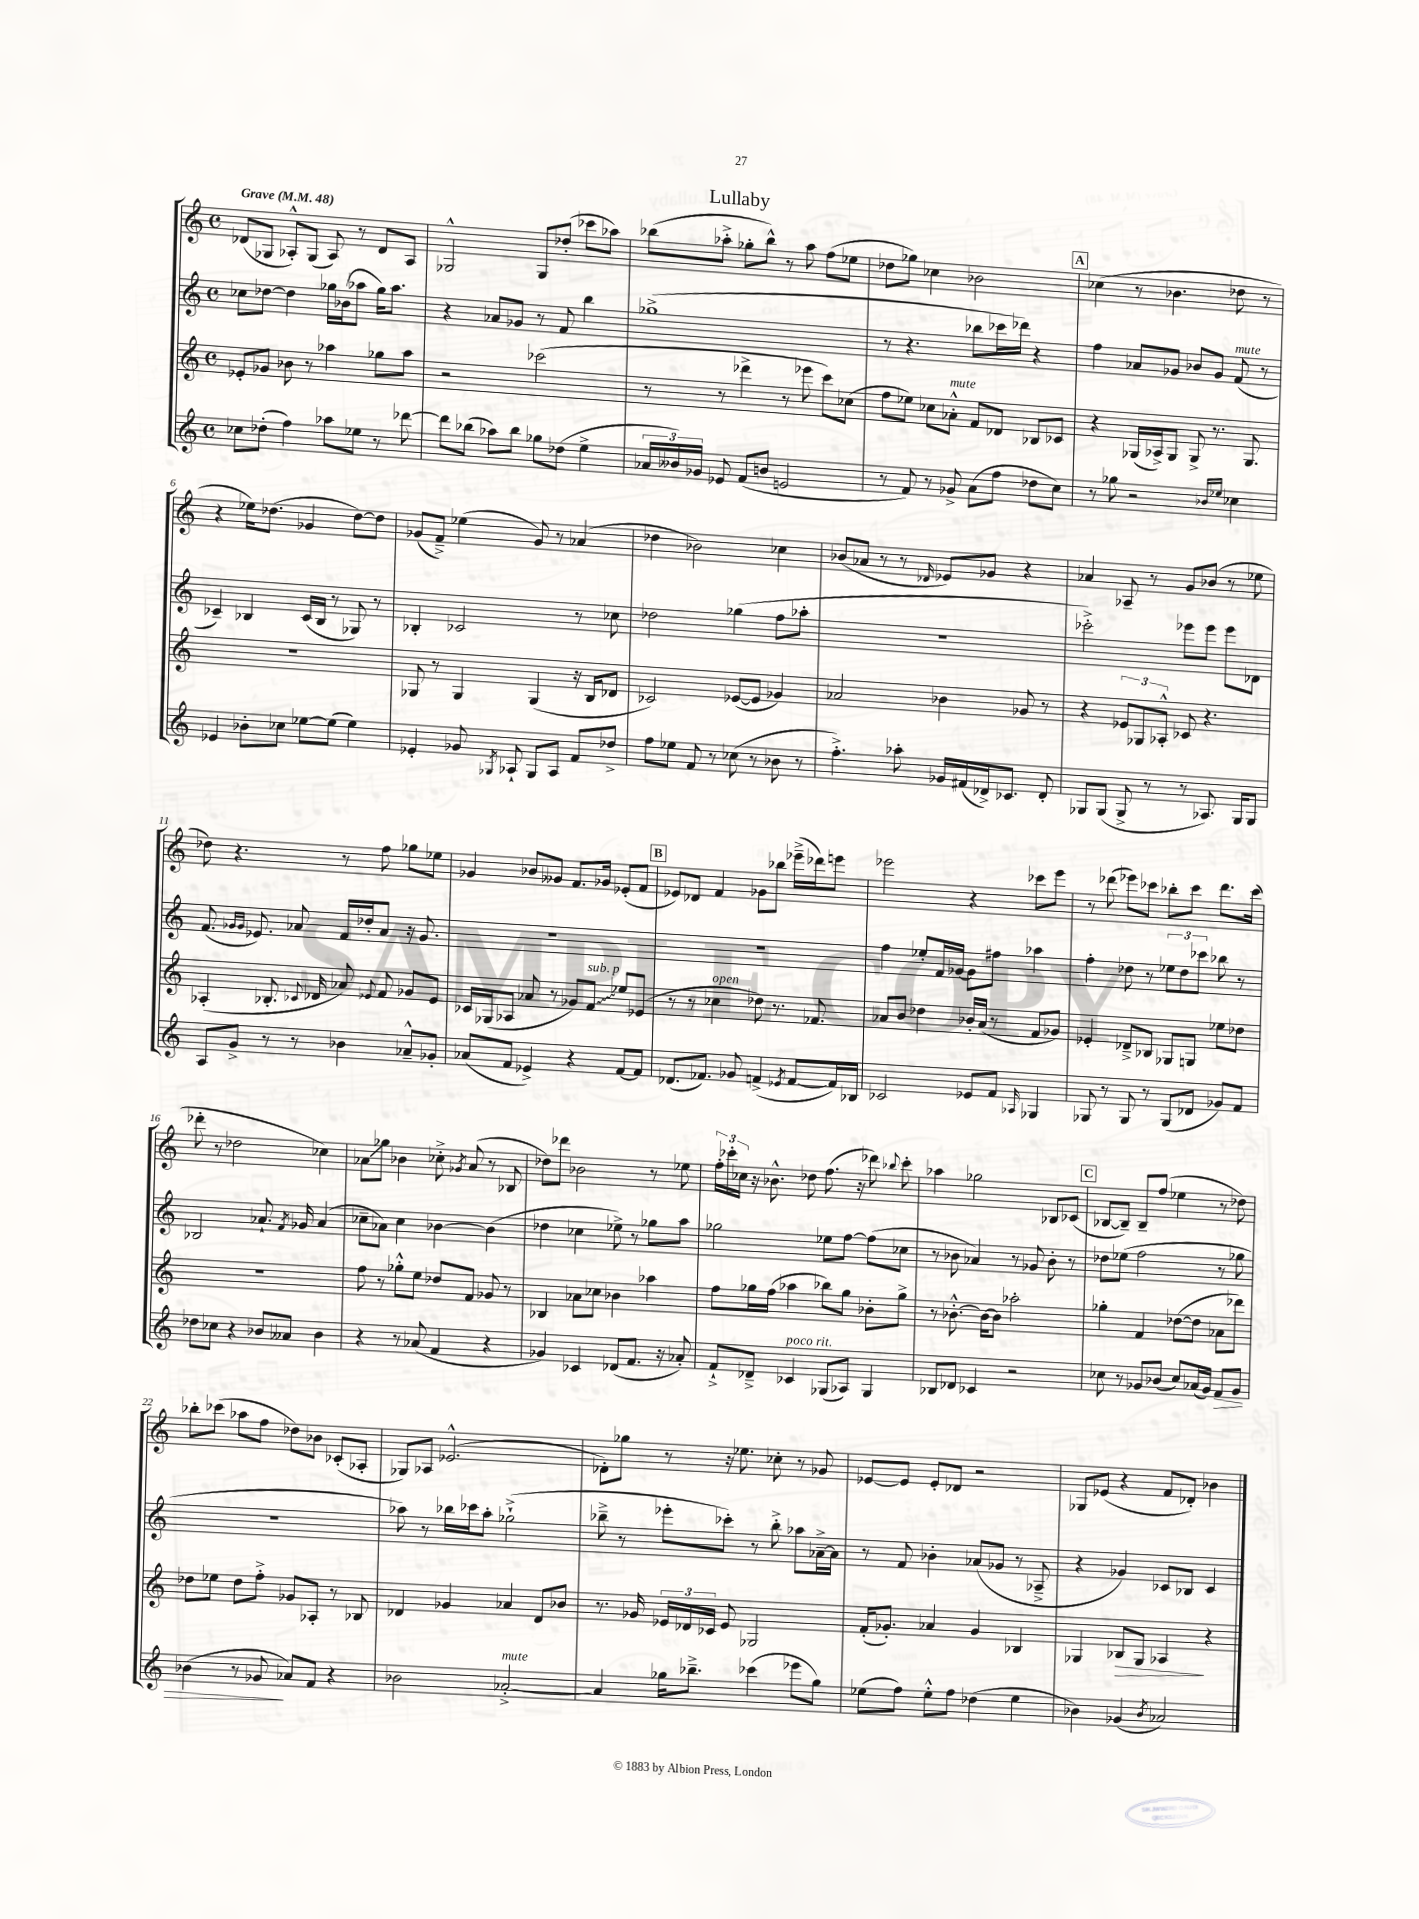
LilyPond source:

\header { title = "Lullaby" }
<<
\new StaffGroup <<
\new Staff = "s0" {
    \clef treble \key c \major \defaultTimeSignature \time 4/4 \tempo "Grave" 4 = 48
    \autoBeamOff des'8[( ges8] aes8[-.-^) ges8]( aes8) r8 des'8[ aes8] |
    ges2-^ ges8[ des''8]-.( ces'''8[ aes''8]) |
    bes''8[( aes''8]-.-> ges''8[-. bes''8]-^) r8 aes''8 f''8[( ees''8] |
    des''8[ ges''8]) ces''4 bes'2 |
    \mark \markup { \box "A" } ces''4( r8 bes'4. des''8 r8 |
    r4 ees''16[) des''8.]( ges'4 des''8[~) des''8] |
    ges'8[( f'8]--->) ees''4( ges'8) r8 aes'4( |
    des''4 bes'2) ces''4 |
    bes'8[( aes'8] r8 r8 \grace { des'16 } ees'8[) ges'8] r4 |
    aes'4 aes8-- r8 g'8[ bes'8]( r8 ees''8 |
    des''8) r4. r8 f''8 ges''8[ ees''8] |
    ges'4 bes'8[ geses'8] f'8.[ ges'16] ees'8[-.( f'8] |
    \mark \markup { \box "B" } ees'8[) des'8] f'4 ges'8[ bes''8] ees'''16[--->( des'''16) e'''8] |
    ees'''2 r4 ces'''8[ ees'''8] |
    r8 des'''8( ees'''8[) ces'''8] bes''8[-. ces'''8] des'''8.[ ces'''16]( |
    des'''8-. r8 des''2 ces''4) |
    aes'8[\glissando ges''8] bes'4 ces''8-.-> \acciaccatura { ges'8 } aes'8( r8 bes8 |
    des''8[) des'''8] bes'2 r8 ees''8 |
    \tuplet 3/2 { f''16[-. ces'''16-. ces''16] } r16 bes'8.-^ des''8 f''8.( r16 des'''8) \appoggiatura { bes''8 } ces'''8-. |
    aes''4 ges''2 bes8[ ces'8]( |
    \mark \markup { \box "C" } bes8[~ bes8]--) bes8[-- f''8]( ees''4 r8 des''8) |
    bes''8[-. ces'''8]( aes''8[ f''8] des''8[) bes'8] ces'8[-.( aes8]-. |
    ges8[) aes8] ees'2.-^( |
    des'8[-.) ges''8] r8 r16 ees''8. ces''8-. r8 ges'8 |
    ees'8[~ ees'8] ees'8[-. des'8] r2 |
    ges8[ ees'8]( r4 f'8[ des'8]-.) bes'4 \bar "|." |
}
\new Staff = "s1" {
    \clef treble \key c \major \defaultTimeSignature \time 4/4
    \autoBeamOff ces''8[ des''8]~ des''4 ges''16[ bes'16( aes''8] ges''16[) aes''8.] |
    r4 aes'8[ ges'8] r8 f'8 b''4 |
    ges''1->( |
    r8 r4. bes''8[ ces'''16 des'''16]) r4 |
    \mark \markup { \box "A" } f''4 aes'8[ ges'8] bes'8[ ges'8] f'8^\markup { \italic "mute" }( r8 |
    ces'4--) bes4 ces'16[( bes16] r8 ges8) r8 |
    bes4-. ces'2 r8 ces''8 |
    des''2 ges''4( f''8[ aes''8]-. |
    r1 |
    ces'''2-.->) ees'''8[ ees'''8] ees'''8[ des'8] |
    f'8.( \grace { ges'16[ ges'16] } ees'8.) aes'8 f'16[ des''16-. aes'8] r16 ges'8. |
    R1 |
    \mark \markup { \box "B" } R1 |
    f''4 ees''8[-. f'16 ges'16]~ ges'8[ fis''8] aes''4 |
    f''4-. des''8 r8 \tuplet 3/2 { ees''8[ des''8 ces'''8] } bes''8 r8 |
    bes2 aes'8.-! \acciaccatura { f'8 } ges'16 aes'4( |
    ces''8[-- aes'8]) ces''4 bes'4~ bes'4( |
    des''4 ces''4 ees''8->) r8 ges''8[ a''8] |
    ges''2 ees''8[ f''8]~ f''8[( ces''8] |
    r8 bes'8 aes'4) r8 ges'8 bes'8-. r8 |
    \mark \markup { \box "C" } des''8[ ees''8]( f''2 r8 ges''8 |
    R1 |
    aes''8) r8 bes''16[ ces'''16 aes''8]-. ges''2-!->( |
    bes''8---> r8 ees'''8[-. ces'''8]-.) r8 bes''8-.-> aes''8[ aes'16~---> aes'16] |
    r8 f'8 bes'4-. aes'8[( ges'8] r8 aes8---> |
    r4 ges'4) ces'8[ bes8] ces'4 \bar "|." |
}
\new Staff = "s2" {
    \clef treble \key c \major \defaultTimeSignature \time 4/4
    \autoBeamOff ees'8[-. ges'8] bes'8 r8 aes''4 ges''8[ aes''8] |
    r2 ces'''2( |
    r8 r8 des'''4-> r8 ees'''8 c'''8[) ces''8]( |
    f''8[ ees''8]) ces''8[ aes'8]-.-^^\markup { \italic "mute" } f'8[ des'8] bes8[ ces'8] |
    \mark \markup { \box "A" } r4 ges16[( aes16->) ges8] ges8-> r8. ges8. |
    r1 |
    ges8 r8 ges4 ges4( r16 b16[ des'8] |
    ces'2) ees'8[~( ees'8] ges'4) |
    aes'2 bes'4 ges'8 r8 |
    r4 \tuplet 3/2 { ees'8[ ges8 aes8]-.-^ } ces'8 r4. |
    aes4-.( bes8.-. \appoggiatura { ces'8 } des'16 aes'8) \appoggiatura { ees'8 } f'8 ges'8[ ees'8] |
    ces'16[ ges16( aes8] aes'8 r8 ges'8[) \once \override Glissando.style = #'zigzag f'8]\glissando^\markup { \italic "sub. p" } ees''8[ ees'8]( |
    \mark \markup { \box "B" } r8 r8 ces''4^\markup { \italic "open" } des''8) r8. fes'8. |
    aes'8[ b'8] des''4 bes'16[-. aes'16]( r8 f'8[ ges'8]) |
    ees'4-. des'8[---> bes8] ges8[ g8] ees''8[ des''8] |
    R1 |
    f''8 r8 ges''8[-.-^ e''8] des''8[ f'8] ges'8 r8 |
    bes4 aes'8[ ces''8] bes'4 aes''4 |
    f''8[ ges''16 f''16]( aes''4 bes''8[) ges''8] bes'8[-. ges''8]-> |
    r8 bes'8.~-.-^ bes'16[~ bes'8] aes''2-. |
    \mark \markup { \box "C" } ges''4-. f'4 des''8[~( des''8] aes'8[ des'''8]) |
    des''8[ ees''8] des''8[ f''8]-.-> ges'8[ aes8]-. r8 bes8 |
    des'4 ges'4 aes'4 des'8[ bes'8] |
    r8. ges'16 \tuplet 3/2 { ees'16[ des'16 ces'16] } ees'8 ges2 |
    f'16[-.( ges'8.]-.) aes'4 ges'4 bes4 |
    ges4 bes8[\> ges8] aes4\! r4 \bar "|." |
}
\new Staff = "s3" {
    \clef treble \key c \major \defaultTimeSignature \time 4/4
    \autoBeamOff ces''8[ des''8]-.( f''4) aes''8[ ees''8] r8 des'''8~ |
    des'''8[ bes''8]( aes''8[) bes''8] ges''8[ des''8]( e''4-> |
    \tuplet 3/2 { aes'16[ beses'16) ges'16] } ees'8 f'8[( b'8] e'2 |
    r8 f'8) r8 ges'8-> a'8[( f''8] des''8[ c''8]) |
    \mark \markup { \box "A" } r8 ges''8 r2 \grace { bes'16[ ees''16] } ces''4 |
    ees'4 bes'8[-. ces''8] ees''8[~ ees''8]( ees''4) |
    ees'4-. ges'8 \acciaccatura { ges8 } aes8-! ges8[ aes8] f'8[ des''8]-> |
    f''8[ ees''8] f'8 r8 ces''8( r8 bes'8 r8 |
    f''4.-.->) aes''8-. ges'16[ fis'16( des'16->) ces'8.] des'8-. |
    ges8[ ges8]( ges8-> r8 r8 aes8.) ges16[ ges8] |
    a8[ g'8]-> r8 r8 bes'4 aes'8[---^ ges'8]-. |
    aes'8[( f'8] ees'4->) r4 f'8[~ f'8] |
    \mark \markup { \box "B" } des'8.[( fes'8.]) ges'8 f'4->( \acciaccatura { ees'8 } f'8[~ f'16) bes16] |
    ces'2 ees'8[ f'8] \grace { aes16 } ges4 |
    ges8 r8 ges8 r8 ges8[( des'8] ges'8[) f'8] |
    des''8[ ces''8] r4 bes'8[ aeses'8] bes'4 |
    r4 r8 aes'8( f'4 r4 |
    ges'4) ces'4 des'8[( f'8.] r16 aes'8-.) |
    f'8[-!-> des'8]---> ces'4^\markup { \italic "poco rit." } ges8[( aes8]) ges4 |
    bes8[ des'8] ces'4 r2 |
    \mark \markup { \box "C" } ces''8 r8 ges'8[ bes'8]( ces''8[) aes'16( ges'16]) f'8[\> ges'8] |
    bes'4( r8 ges'8\! aes'8[) f'8] r4 |
    bes'2 aes'2~-.->^\markup { \italic "mute" } |
    aes'4 ges''16[ bes''8.]---> ces'''4( ees'''8[ ges''8]) |
    ees''8[( f''8]) ees''8[-.-^ f''8] des''4( ees''4 |
    bes'4) ges'4( \acciaccatura { bes'8 } aes'2) \bar "|." |
}
>>
>>
